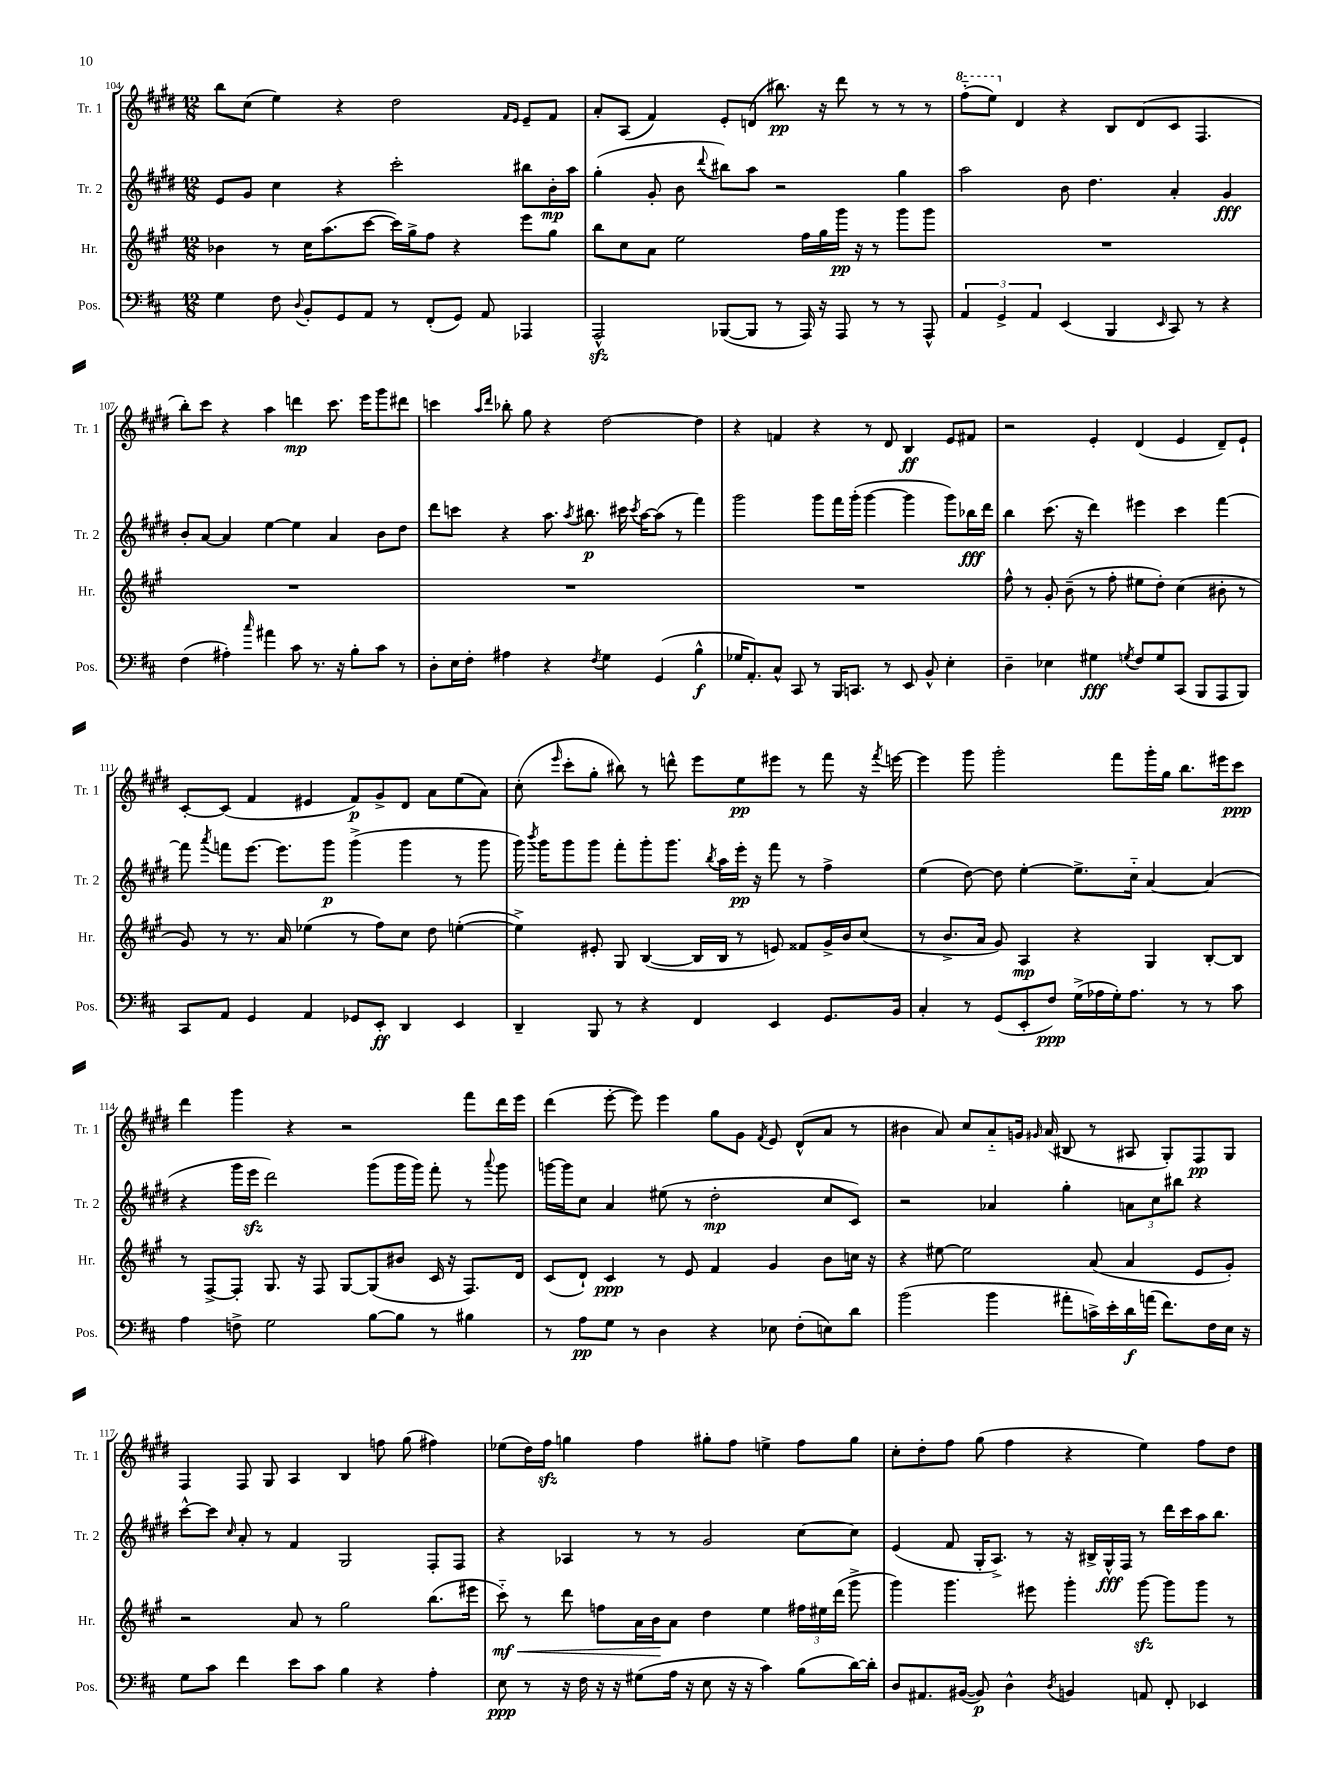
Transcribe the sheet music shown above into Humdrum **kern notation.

**kern	**kern	**kern	**kern
*staff4	*staff3	*staff2	*staff1
*clefF4	*clefG2	*clefG2	*clefG2
*k[f#c#]	*k[f#c#g#]	*k[f#c#g#d#]	*k[f#c#g#d#]
*M12/8	*M12/8	*M12/8	*M12/8
4G	4b-	8e	8bb
.	.	8g#	(8cc#
8F#	8r	4cc#	4ee)
8qqD	.	.	.
8BB'	16cc#	.	.
.	(8.aa	.	.
8GG	.	4r	4r
8AA	[8ccc#	.	.
8r	16ccc#])	2ccc#'	2dd#
.	16gg#^	.	.
(8FF#'	8ff#	.	.
8GG)	4r	.	.
8AA	.	.	.
.	.	.	16qqf#
.	.	.	16qqe
4AAA-	8eee	8bb#	8e~
.	8gg#	16b'	8f#
.	.	16aa	.
=	=	=	=
2AAA^^	8bb	(4gg#'	8a'
.	8cc#	.	(8A
.	8a	8g#'	4f#)
.	2ee	8b	.
.	.	8qqddd#	.
([8BBB-	.	8bb#)	8e'
8BBB-]	.	8aa	(8d
8r	.	2r	8.bb#)
16AAA)	16ff#	.	.
16r	16gg#	.	16r
8AAA	16ggg#	.	8ddd#
.	16r	.	.
8r	8r	.	8r
8r	8ggg#	4gg#	8r
8AAA^^	8ggg#	.	8r
=	=	=	=
6AA	1.r	2aa	(8fff#'~
.	.	.	8eee)
6GG^	.	.	.
.	.	.	4d#
6AA	.	.	.
(4EE	.	8b	4r
.	.	4.dd#	.
4BBB	.	.	8B
.	.	.	(8d#
16qqEE	.	.	.
8CC#)	.	4a'	8c#
8r	.	.	4.F#
4r	.	4g#	.
=	=	=	=
(4F#	1.r	8b'	8bb')
.	.	[8a	8ccc#
4A#')	.	4a]	4r
16qqcc#	.	.	.
4a#	.	[4ee	4aa
8c#	.	4ee]	4ddd
8.r	.	.	.
.	.	4a	8.ccc#
16r	.	.	.
8B'	.	.	.
.	.	.	16eee
8c#	.	8b	8ggg#
8r	.	8dd#	8ddd#
=	=	=	=
8D'	1.r	8ddd#	4ccc
16E	.	8ccc	.
16F#'	.	.	.
.	.	.	16qqaa
.	.	.	16qqddd#
4A#	.	4r	8bb-'
.	.	.	8gg#
4r	.	8.aa	4r
.	.	8qaa	.
.	.	8.bb#	.
8qF#	.	.	.
4G	.	.	[2dd#
.	.	16ccc#	.
.	.	8qccc#	.
.	.	[16aa	.
(4GG	.	(8aa]	.
.	.	8r	.
4B^^	.	4fff#)	4dd#]
=	=	=	=
16G-	1.r	2ggg#	4r
8.AA')	.	.	.
8C#^^	.	.	4f
8CC#	.	.	.
8r	.	8ggg#	4r
16BBB	.	16fff#	.
8.CC	.	(16ggg#'	.
.	.	[4ggg#	8r
8r	.	.	8d#
8EE	.	4ggg#]	4B
8BB^^	.	.	.
4E'	.	8ggg#)	8e
.	.	16bb-	8f#
.	.	16ddd#	.
=	=	=	=
4D~	8ff#^^	4bb	2r
.	8r	.	.
4E-	8g#'	(8.ccc#	.
.	(8b~	.	.
.	.	16r	.
4G#	8r	4ddd#)	4e'
.	8ff#'	.	.
8qG	.	.	.
8F#	8ee#	4eee#	(4d#
8G	8dd')	.	.
(8CC#	(4cc#	4ccc#	4e
8BBB	.	.	.
8AAA	8b#'	[4fff#	8d#~)
8BBB)	8r	.	8e`
=	=	=	=
8CC#	8g#)	8fff#]	[8c#'
.	.	8qaaa	.
8AA	8r	8fff	(8c#]
4GG	8.r	[8.eee	4f#
.	16a	8.eee]	.
4AA	(4ee-	.	4e#
.	.	8ggg#	.
8GG-	8r	(4ggg#^	8f#)
8EE'	8ff#)	.	8g#^
4DD	8cc#	4ggg#	8d#
.	8dd	.	8a
4EE	([4ee'	8r	(8ee
.	.	8ggg#	8a)
=	=	=	=
4DD~	4ee^])	16ggg#)	(8cc#'
.	.	8qbbb	.
.	.	16ggg#	.
.	.	.	16qqeee
.	.	8ggg#	8ccc#'
8BBB	8e#'	8ggg#	8gg#'
8r	8G#	8fff#'	8bb#)
4r	([4B	8ggg#'	8r
.	.	8.ggg#	8ddd^^
4FF#	16B]	.	8eee
.	.	8qbb	.
.	16B	16aa	.
.	8r	16eee'	8ee
.	.	16r	.
4EE	8e)	8fff#	8eee#
.	8f##	8r	8r
8.GG	16g#^	4ff#^	8fff#
.	16b	.	.
.	(8cc#	.	16r
.	.	.	8qfff#
16BB	.	.	[16eee
=	=	=	=
4C#'	8r	(4ee	4eee]
.	8.b^	.	.
8r	.	[8dd#)	8ggg#
.	16a	.	.
(8GG	8g#)	8dd#]	2ggg#'
8EE'	4A	[4ee'	.
8F#)	.	.	.
(16G^	4r	8.ee^]	.
16A-	.	.	.
16G')	.	.	8fff#
8.A-	.	16cc#'~	.
.	4G#	[4a	16ggg#'
.	.	.	16gg#
8r	.	.	8.bb
8r	[8B'	(4a]	.
.	.	.	16eee#
8c#	8B]	.	8ccc#
=	=	=	=
4A	8r	4r	4ddd#
.	[8F#^	.	.
8F^	8F#']	16ggg#	4ggg#
.	.	16eee	.
2G	8.G#	2ddd#)	.
.	.	.	4r
.	16r	.	.
.	8F#	.	.
.	[8G#	.	2r
[8B	(8G#]	(8ggg#	.
8B]	8b#	16ggg#	.
.	.	16ggg#)	.
8r	16c#	8fff#'	.
.	16r	.	.
4B#	8.F#)	8r	8fff#
.	.	8qqaaa	.
.	.	8ggg#	16ddd#
.	16d	.	16eee
=	=	=	=
8r	(8c#	[16ggg	(4ddd#
.	.	16ggg]	.
8A	8d`)	8cc#	.
8G	4c#	4a	[8eee'
8r	.	.	8eee])
4D	8r	(8ee#	4eee
.	8e	8r	.
4r	4f#	2dd#'	8gg#
.	.	.	8g#
.	.	.	8qf#
8E-	4g#	.	8e
(8F#'	.	.	(8d#^^
8E)	8b	8cc#	8a
8d	16cc	8c#)	8r
.	16r	.	.
=	=	=	=
(2b	4r	2r	4b#
.	[8ee#	.	8a)
.	2ee#]	.	8cc#
4b	.	4a-	8a'~
.	.	.	16g
.	.	.	16qqg#
.	.	.	(16a
8a#'	.	4gg#'	8B#
16c^)	(8a	.	8r
16e'	.	.	.
16d	4a	12a	8A#
(16a	.	.	.
.	.	12cc#	.
8.f#)	.	.	8G#')
.	.	12bb#	.
.	8e	4r	8F#
16F#	.	.	.
16E	8g#')	.	8G#
16r	.	.	.
=	=	=	=
8G	2r	[8ccc#^^	4F#
8c#	.	8ccc#]	.
.	.	16qqcc#	.
4f#	.	8a'	8F#
.	.	8r	8G#
8e	8a	4f#	4A
8c#	8r	.	.
4B	2gg#	2G#	4B
4r	.	.	8ff
.	.	.	(8gg#
4A'	(8.bb	8F#'	4ff#)
.	.	8F#	.
.	16eee#	.	.
=	=	=	=
8E	8ccc#'~)	4r	(8ee-
8r	8r	.	16dd#)
.	.	.	16ff#
16r	8ddd	4A-	4gg
16F#	.	.	.
16r	8ff	.	.
16r	.	.	.
(8G#	16a	8r	4ff#
.	16b	.	.
16A	8a	8r	.
16r	.	.	.
8E	4dd	2g#	8gg#'
16r	.	.	8ff#
16r	.	.	.
4c#)	4ee	.	4ee^
(8B	24ff#	[8cc#	8ff#
.	24ee#	.	.
.	(24ddd	.	.
[16d)	8ggg#^	8cc#]	8gg#
16d']	.	.	.
=	=	=	=
8D	4ggg#)	(4e	8cc#'
8.AA#	.	.	8dd#'
.	4.ggg#	8f#	8ff#
([16BB#	.	.	.
8BB#])	.	16G#'	(8gg#
.	.	8.A^)	.
4D^^	.	.	4ff#
.	8eee#	8r	.
8qD	.	.	.
4BB	4ggg#'	16r	4r
.	.	16B#^	.
.	.	16G#^^	.
.	.	16F#	.
8AA	[8ggg#	8r	4ee)
8FF#'	8ggg#]	16ddd#	.
.	.	16ccc#	.
4EE-	8ggg#	16aa	8ff#
.	.	8.bb	.
.	8r	.	8dd#
==	==	==	==
*-	*-	*-	*-
